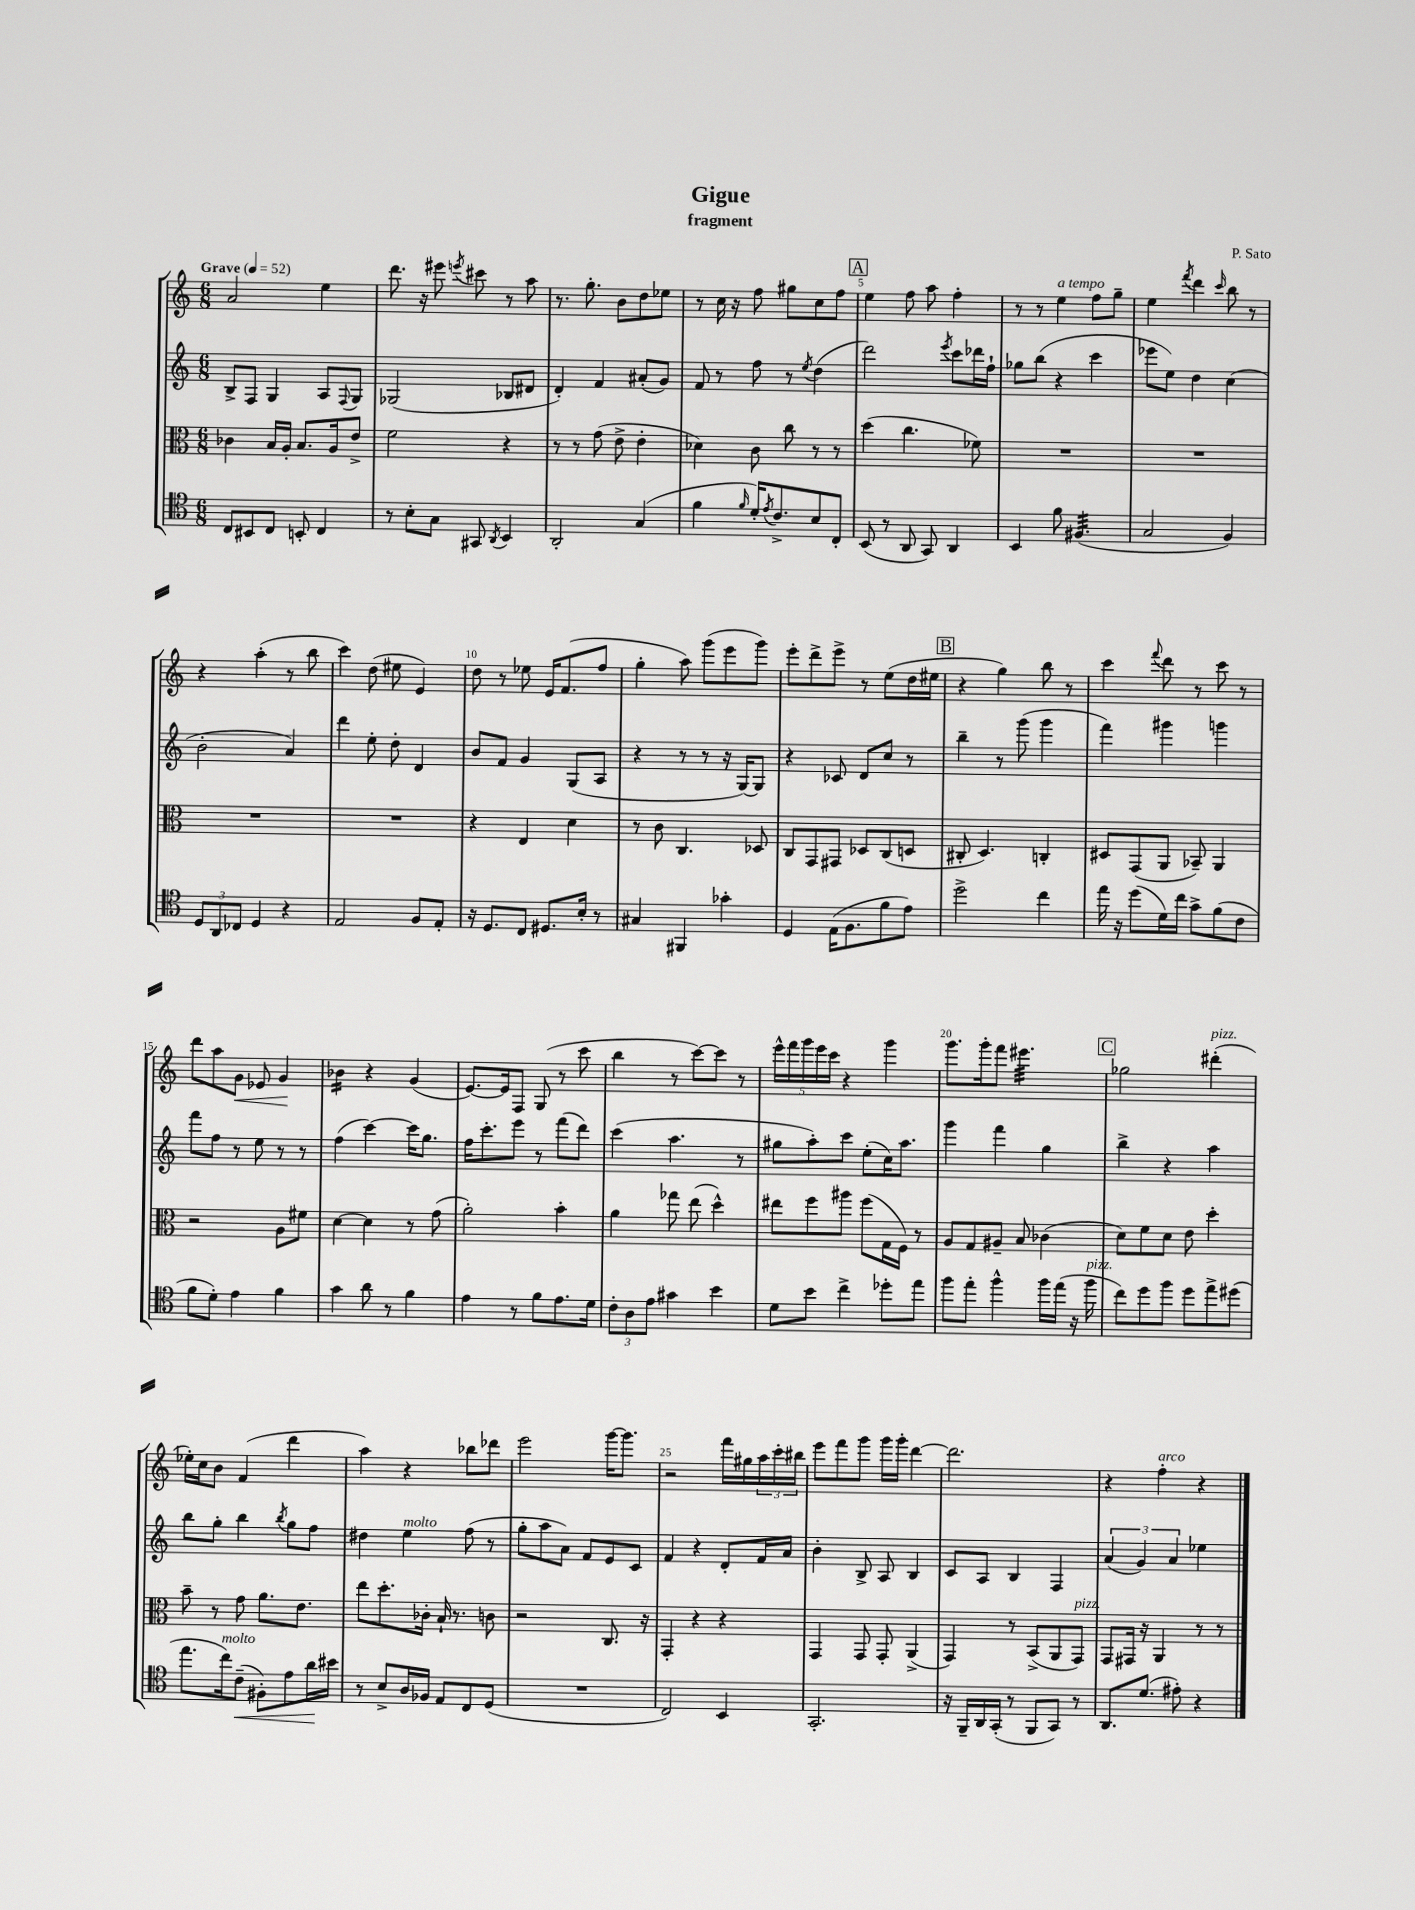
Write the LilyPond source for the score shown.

\header { title = "Gigue" composer = "P. Sato" subtitle = "fragment" }
<<
\new StaffGroup <<
\new Staff = "s0" {
    \clef treble \key c \major \numericTimeSignature \time 6/8 \tempo "Grave" 4 = 52
    a'2 e''4 |
    d'''8. r16 eis'''8 \acciaccatura { e'''8 } cis'''8 r8 a''8 |
    r8. g''8.-. b'8 d''8 ees''8 |
    r8 c''16 r16 f''8 gis''8 c''8 f''8 |
    \mark \markup { \box "A" } e''4 f''8 a''8 f''4-. |
    r8 r8 e''4^\markup { \italic "a tempo" } f''8 g''8-- |
    e''4 \acciaccatura { f'''8 } d'''4 \grace { c'''16 } b''8 r8 |
    r4 a''4-.( r8 b''8 |
    c'''4) d''8( eis''8 e'4) |
    d''8 r8 ees''8 e'16 f'8.( f''8 |
    g''4-. a''8) g'''8( e'''8 g'''8) |
    e'''8-. d'''8-> e'''8-> r8 e''8( d''16 eis''16 |
    \mark \markup { \box "B" } r4 g''4) b''8 r8 |
    c'''4 \appoggiatura { f'''8 } d'''8 r8 c'''8 r8 |
    d'''8 a''8 g'8\< ees'8 g'4\! |
    bes'4:16 r4 g'4( |
    e'8.~) e'16 f8 g8( r8 c'''8 |
    b''4 r8 c'''8~) c'''8 r8 |
    \tuplet 5/4 { e'''16-^ f'''16 g'''16 e'''16 c'''16 } r4 g'''4 |
    g'''8. g'''16-. f'''8 eis'''4.:32 |
    \mark \markup { \box "C" } ges''2 dis'''4-.^\markup { \italic "pizz." }( |
    ees''16-.) c''16 b'8 f'4( d'''4 |
    a''4) r4 bes''8 des'''8 |
    e'''2 g'''16~ g'''8. |
    r2 f'''16 gis''16 \tuplet 3/2 { a''16 c'''16-. bis''16 } |
    e'''8 f'''8 g'''8 g'''16 g'''16-. d'''4~ |
    d'''2. |
    r4 f''4-.^\markup { \italic "arco" } r4 \bar "|." |
}
\new Staff = "s1" {
    \clef treble \key c \major \numericTimeSignature \time 6/8
    b8-> f8 g4 a8 \appoggiatura { f8 } g8 |
    ges2( bes8 dis'8 |
    d'4-.) f'4 ais'8-.( g'8) |
    f'8 r8 f''8 r8 \acciaccatura { e''8 } d''4( |
    \mark \markup { \box "A" } d'''2) \acciaccatura { e'''8 } c'''8 des'''16 f''16-! |
    ges''8 b''8( r4 c'''4 |
    ees'''8 e''8) d''4 c''4( |
    b'2-. a'4) |
    d'''4 e''8-. d''8-. d'4 |
    b'8 f'8 g'4 g8( a8 |
    r4 r8 r8 r16 g16~) g8 |
    r4 ces'8 d'8 c''8 r8 |
    \mark \markup { \box "B" } b''4-- r8 g'''8( g'''4 |
    f'''4) gis'''4 g'''4 |
    f'''8 f''8 r8 e''8 r8 r8 |
    f''4( c'''4~) c'''16 g''8. |
    f''16 c'''8.-. e'''8 r8 f'''8( d'''8) |
    c'''4( a''4. r8 |
    gis''8 a''8-.) c'''8 e''8-.( c''16) a''8. |
    g'''4 f'''4 g''4 |
    \mark \markup { \box "C" } b''4-> r4 a''4 |
    b''8 g''8-. b''4 \acciaccatura { b''8 } g''8 f''8 |
    dis''4 e''4^\markup { \italic "molto" } f''8( r8 |
    g''8-. a''8 a'8) f'8 e'8 c'8 |
    f'4 r4 d'8-. f'16 a'16 |
    b'4-. b8-> a8 b4 |
    c'8 a8 b4 f4 |
    \tuplet 3/2 { a'4( g'4) a'4 } ees''4 \bar "|." |
}
\new Staff = "s2" {
    \clef alto \key c \major \numericTimeSignature \time 6/8
    ces'4 b16 a16-. b8. a16 e'8-> |
    f'2 r4 |
    r8 r8 g'8( e'8-> e'4-. |
    des'4) c'8 c''8 r8 r8 |
    \mark \markup { \box "A" } d''4( c''4. fes'8) |
    R2. |
    R2. |
    R2. |
    R2. |
    r4 e4 d'4 |
    r8 c'8 c4. des8 |
    c8 g,8 gis,8 des8 c8( d8 |
    \mark \markup { \box "B" } cis8-. d4.) c4-. |
    dis8 g,8( a,8 bes,8--) a,4 |
    r2 a8 fis'8 |
    d'4~ d'4 r8 g'8( |
    a'2-.) b'4-. |
    a'4 ges''8 e''8( d''4-^) |
    eis''8 f''8 ais''8 f''8( g16 f16) r8 |
    a8 g8 ais8-- b8 ces'4( |
    \mark \markup { \box "C" } d'8) f'8 d'8 e'8 d''4-. |
    b'8-- r8 g'8 a'8. e'8. |
    e''8 d''8.-. ces'16-. b16-! r8. c'8 |
    r2 c8. r16 |
    g,4-. r4 r4 |
    g,4 g,8 g,8-. a,4->( |
    g,4) r8 b,8->( a,8 g,8^\markup { \italic "pizz." }) |
    g,8 gis,16 r16 a,4 r8 r8 \bar "|." |
}
\new Staff = "s3" {
    \clef tenor \key c \major \numericTimeSignature \time 6/8
    c8 bis,8 c8 b,8-. c4 |
    r8 b8-. g8 gis,8 \acciaccatura { a,8 } b,4 |
    a,2-. g4( |
    f'4 \grace { f'16 } d'16-.) \acciaccatura { e'8 } c'8.-> b8 c8-. |
    \mark \markup { \box "A" } b,8( r8 a,8 g,8) a,4 |
    b,4 f'8 fis4.:32( |
    g2 f4) |
    \tuplet 3/2 { d8 a,8 ces8 } d4 r4 |
    e2 f8 e8-. |
    r16 d8. c8 dis8. b16-. r8 |
    gis4 fis,4 ges'4-. |
    d4 e16( f8. f'8 e'8) |
    \mark \markup { \box "B" } d''2-> c''4 |
    e''16 r16 d''8( d'16) c''16 g'8-> f'8( c'8 |
    f'8 d'8-.) e'4 f'4 |
    g'4 a'8 r8 f'4 |
    e'4 r8 f'8 e'8. d'16 |
    \tuplet 3/2 { c'8-. a8 e'8 } gis'4 b'4 |
    d'8 b'8 c''4-> des''8-. e''8 |
    f''8 e''8-. f''4-^ f''16 e''16( r16 f''16^\markup { \italic "pizz." } |
    \mark \markup { \box "C" } c''8) d''8 f''8 d''8 e''8-> dis''8( |
    e''8. c''16^\markup { \italic "molto" }) c'8--\<( fis8-.) e'8 a'16\! bis'16 |
    r8 b8-> a16 fes16 e8 c8 d8( |
    R2. |
    c2) b,4 |
    g,2.-. |
    r16 f,16-- a,16 g,16-.( r8 f,8 g,8) r8 |
    a,8. d'8.( eis'8-.) r4 \bar "|." |
}
>>
>>
\layout { \context { \Score \override BarNumber.break-visibility = ##(#f #t #t) barNumberVisibility = #(every-nth-bar-number-visible 5) } }
